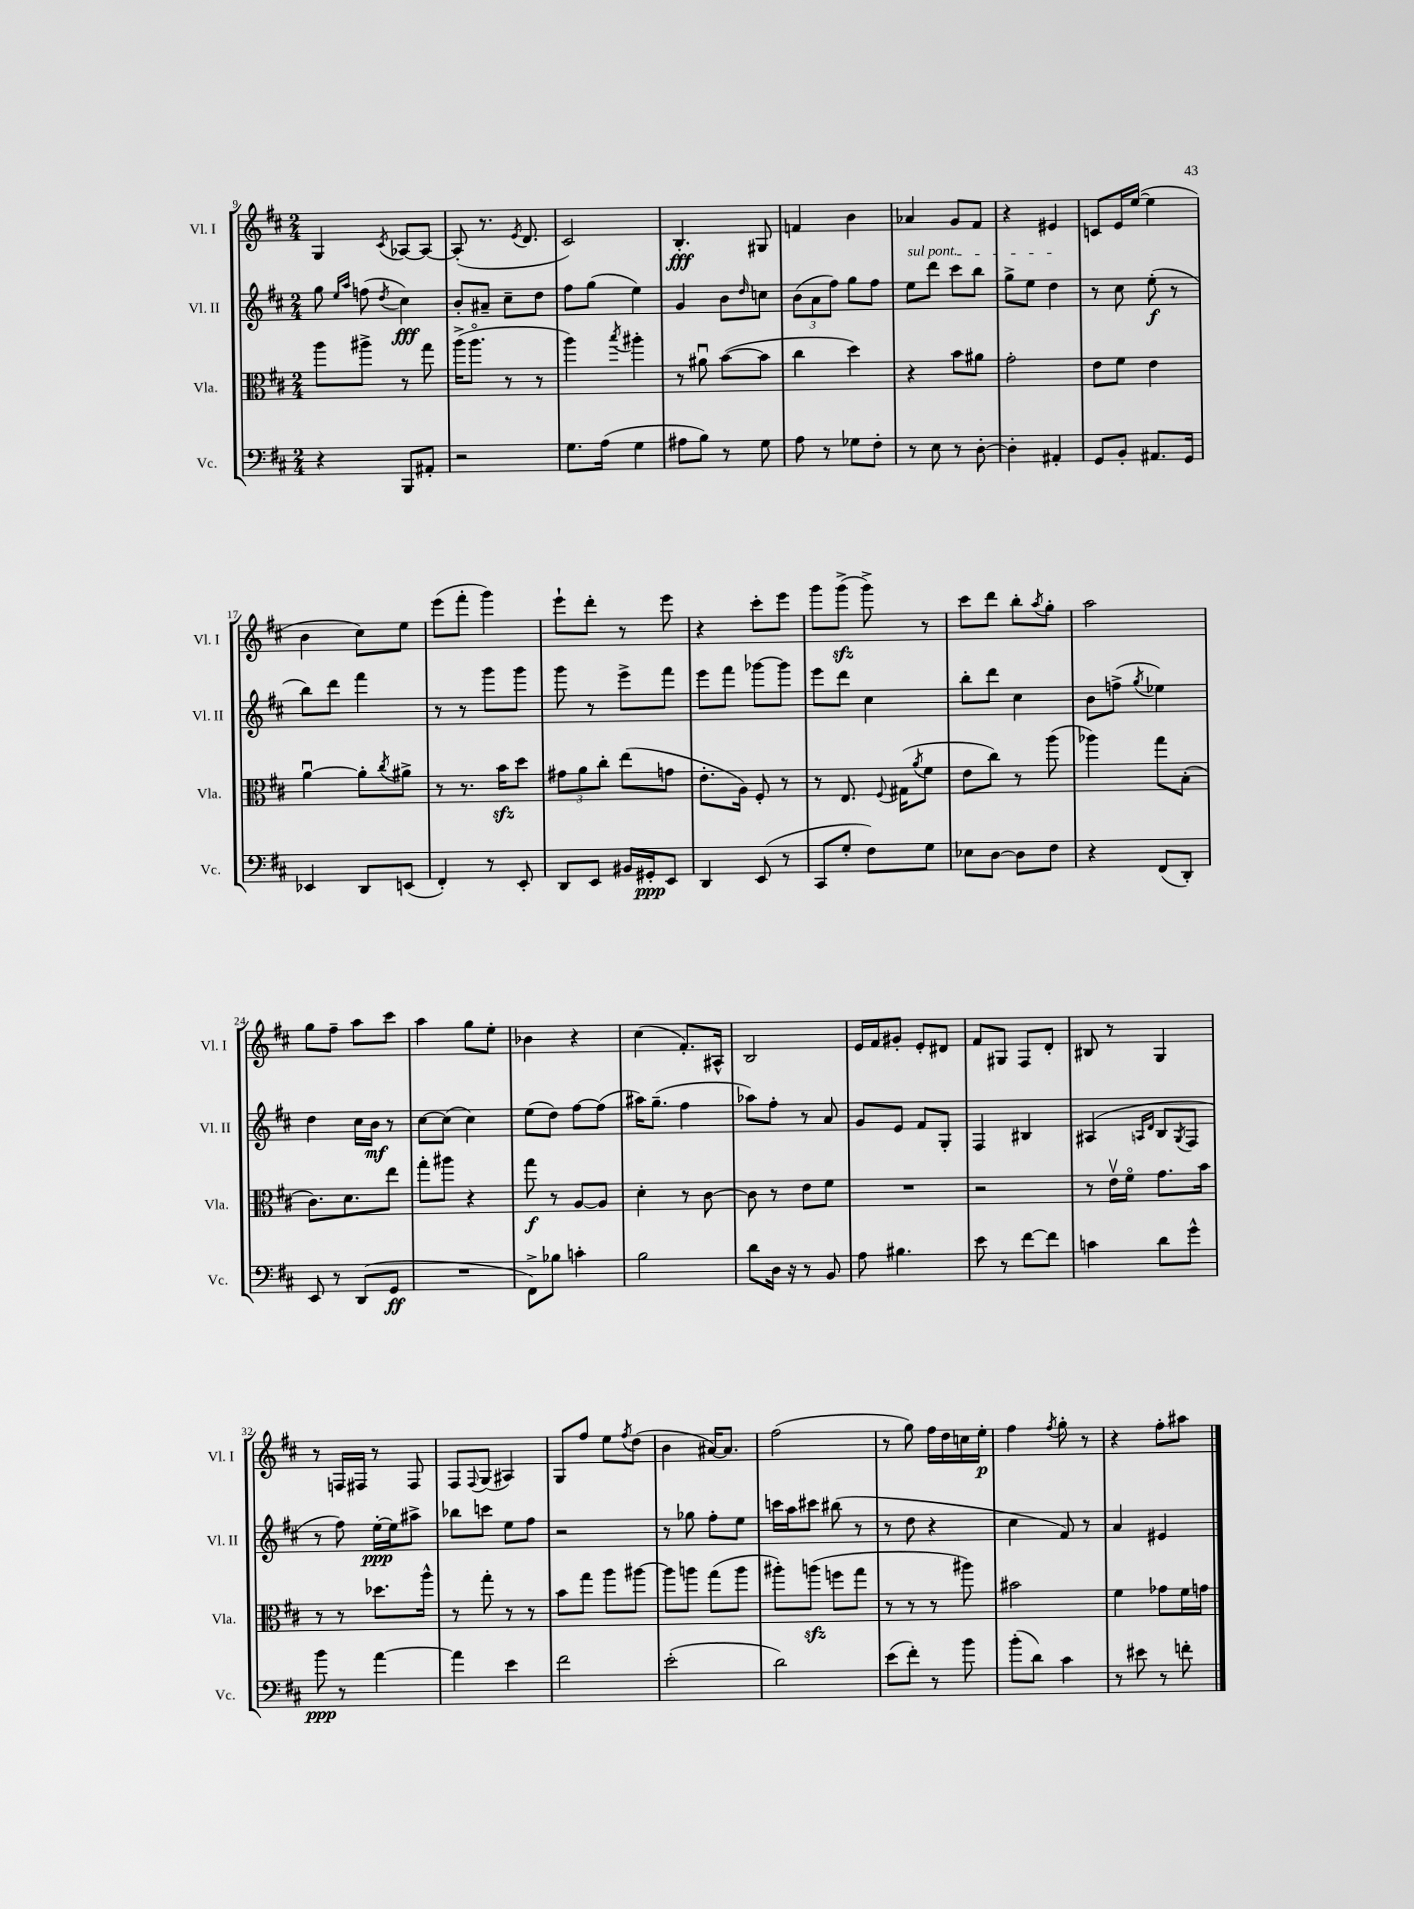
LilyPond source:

<<
\new StaffGroup <<
\new Staff = "s0" \with { instrumentName = "Vl. I" shortInstrumentName = "Vl. I" } {
    \clef treble \key d \major \numericTimeSignature \time 2/4
    g4 \acciaccatura { cis'8 } aes8~ aes8~ |
    aes8-.( r8. \acciaccatura { e'8 } d'8. |
    cis'2) |
    b4.-.\fff gis8 |
    f'4 b'4 |
    aes'4 g'8 fis'8 |
    r4 eis'4 |
    c'8 e'16 e''16~( e''4 |
    b'4 cis''8) e''8 |
    e'''8( fis'''8-. g'''4) |
    e'''8-! d'''8-. r8 e'''8 |
    r4 cis'''8-. e'''8 |
    g'''8 g'''8->\sfz( g'''8->) r8 |
    cis'''8 d'''8 b''8-. \acciaccatura { a''8 } g''8-. |
    a''2 |
    g''8 fis''8-- a''8 cis'''8 |
    a''4 g''8 e''8-. |
    bes'4 r4 |
    cis''4( fis'8.-.) ais16-^ |
    b2 |
    e'16 fis'16 gis'8-. e'8-. dis'8 |
    fis'8 gis8 fis8 d'8-. |
    bis8 r8 g4 |
    r8 f16 fis16 r8 fis8 |
    fis8 \appoggiatura { fis8 } g8( ais4) |
    g8 fis''8 e''8 \acciaccatura { fis''8 } d''8( |
    b'4 ais'16~) ais'8. |
    fis''2( |
    r8 g''8) fis''16 d''16 c''16 e''16-.\p |
    fis''4 \acciaccatura { fis''8 } g''8-. r8 |
    r4 fis''8-. ais''8 \bar "|." |
}
\new Staff = "s1" \with { instrumentName = "Vl. II" shortInstrumentName = "Vl. II" } {
    \clef treble \key d \major \numericTimeSignature \time 2/4
    g''8 \grace { e''16 a''16 } f''8( \acciaccatura { d''8 } cis''4\fff) |
    b'8-. ais'8-- cis''8-- d''8 |
    fis''8 g''8( e''4) |
    g'4 b'8 \grace { d''16 } c''8 |
    \tuplet 3/2 { b'8( a'8 fis''8) } g''8 fis''8 |
    \once \override TextSpanner.bound-details.left.text = \markup { \italic "sul pont." } e''8\startTextSpan d'''8 cis'''8 b''8 |
    g''8-> e''8 d''4\stopTextSpan |
    r8 cis''8 e''8-.\f( r8 |
    b''8) d'''8 fis'''4 |
    r8 r8 g'''8 g'''8 |
    g'''8 r8 e'''8-> fis'''8 |
    e'''8 fis'''8 ges'''8~ ges'''8 |
    e'''8 d'''8 cis''4 |
    b''8-. d'''8 cis''4 |
    b'8 f''8->( \acciaccatura { g''8 } ees''4) |
    d''4 cis''16 b'16\mf r8 |
    cis''8~ cis''8( cis''4) |
    e''8( d''8) fis''8~ fis''8( |
    ais''16) g''8.--( fis''4 |
    aes''8) fis''8-. r8 a'8 |
    g'8 e'8 fis'8 g8-. |
    fis4 bis4 |
    ais4( \grace { a16 d'16 } b8 \acciaccatura { g8 } fis8 |
    r8 fis''8) e''16~-.\ppp e''16 ais''8-> |
    bes''8 c'''8 e''8 fis''8 |
    r2 |
    r8 ges''8 fis''8-. e''8 |
    c'''16 a''16 cis'''8 bis''8( r8 |
    r8 d''8 r4 |
    cis''4 fis'8) r8 |
    a'4 eis'4 \bar "|." |
}
\new Staff = "s2" \with { instrumentName = "Vla." shortInstrumentName = "Vla." } {
    \clef alto \key d \major \numericTimeSignature \time 2/4
    a''8 ais''8-> r8 g''8 |
    a''16->( a''8.\flageolet r8 r8 |
    a''4) \acciaccatura { b''8 } ais''4-. |
    r8 ais'8\downbow b'8~( b'8 |
    cis''4 d''4) |
    r4 b'8 ais'8 |
    g'2-. |
    e'8 fis'8 e'4 |
    a'4~\downbow a'8-. \acciaccatura { cis''8 } ais'8-> |
    r8 r8. b'16\sfz d''8 |
    \tuplet 3/2 { gis'8 a'8 cis''8-. } e''8( g'8 |
    e'8.-. a16) fis8-. r8 |
    r8 e8. \appoggiatura { fis8 } gis16( \acciaccatura { a'8 } fis'8 |
    e'8 cis''8) r8 a''8( |
    aes''4) g''8 b8-.( |
    cis'8.) d'8. e''8 |
    g''8-. ais''8 r4 |
    g''8\f r8 a8~ a8 |
    d'4-. r8 cis'8~ |
    cis'8 r8 e'8 fis'8 |
    R2 |
    r2 |
    r8 e'16\upbow fis'16\flageolet g'8. b'16 |
    r8 r8 des''8. a''16-^ |
    r8 g''8-. r8 r8 |
    b'8 g''8 a''8 ais''8~ |
    ais''8 a''8 g''8( a''8 |
    ais''8-.) a''8\sfz( f''8 g''8 |
    r8 r8 r8 ais''8) |
    bis'2 |
    fis'4 ges'8 fis'16 g'16 \bar "|." |
}
\new Staff = "s3" \with { instrumentName = "Vc." shortInstrumentName = "Vc." } {
    \clef bass \key d \major \numericTimeSignature \time 2/4
    r4 b,,8 ais,8-. |
    r2 |
    g8. a16( g4 |
    ais8 b8) r8 g8 |
    a8 r8 ges8 fis8-. |
    r8 e8 r8 d8~-. |
    d4-. ais,4-. |
    g,8 b,8-. ais,8. g,16 |
    ees,4 d,8 e,8( |
    fis,4-.) r8 e,8-. |
    d,8 e,8 bis,16 gis,16-.\ppp e,8 |
    d,4 e,8( r8 |
    cis,8 g8-. fis8) g8 |
    ees8 d8~ d8 fis8 |
    r4 fis,8( d,8-.) |
    e,8 r8 d,8( g,8\ff |
    R2 |
    fis,8->) bes8 c'4-. |
    b2 |
    d'8 d16 r16 r8 b,8 |
    a8 bis4. |
    e'8 r8 fis'8~ fis'8 |
    c'4 d'8 g'8-^ |
    b'8\ppp r8 a'4~ |
    a'4 e'4 |
    fis'2 |
    e'2-.( |
    d'2) |
    e'8( fis'8-.) r8 b'8 |
    b'8-.( d'8) cis'4 |
    r8 eis'8 r8 f'8-. \bar "|." |
}
>>
>>
\layout { \context { \Score currentBarNumber = #9 } }
